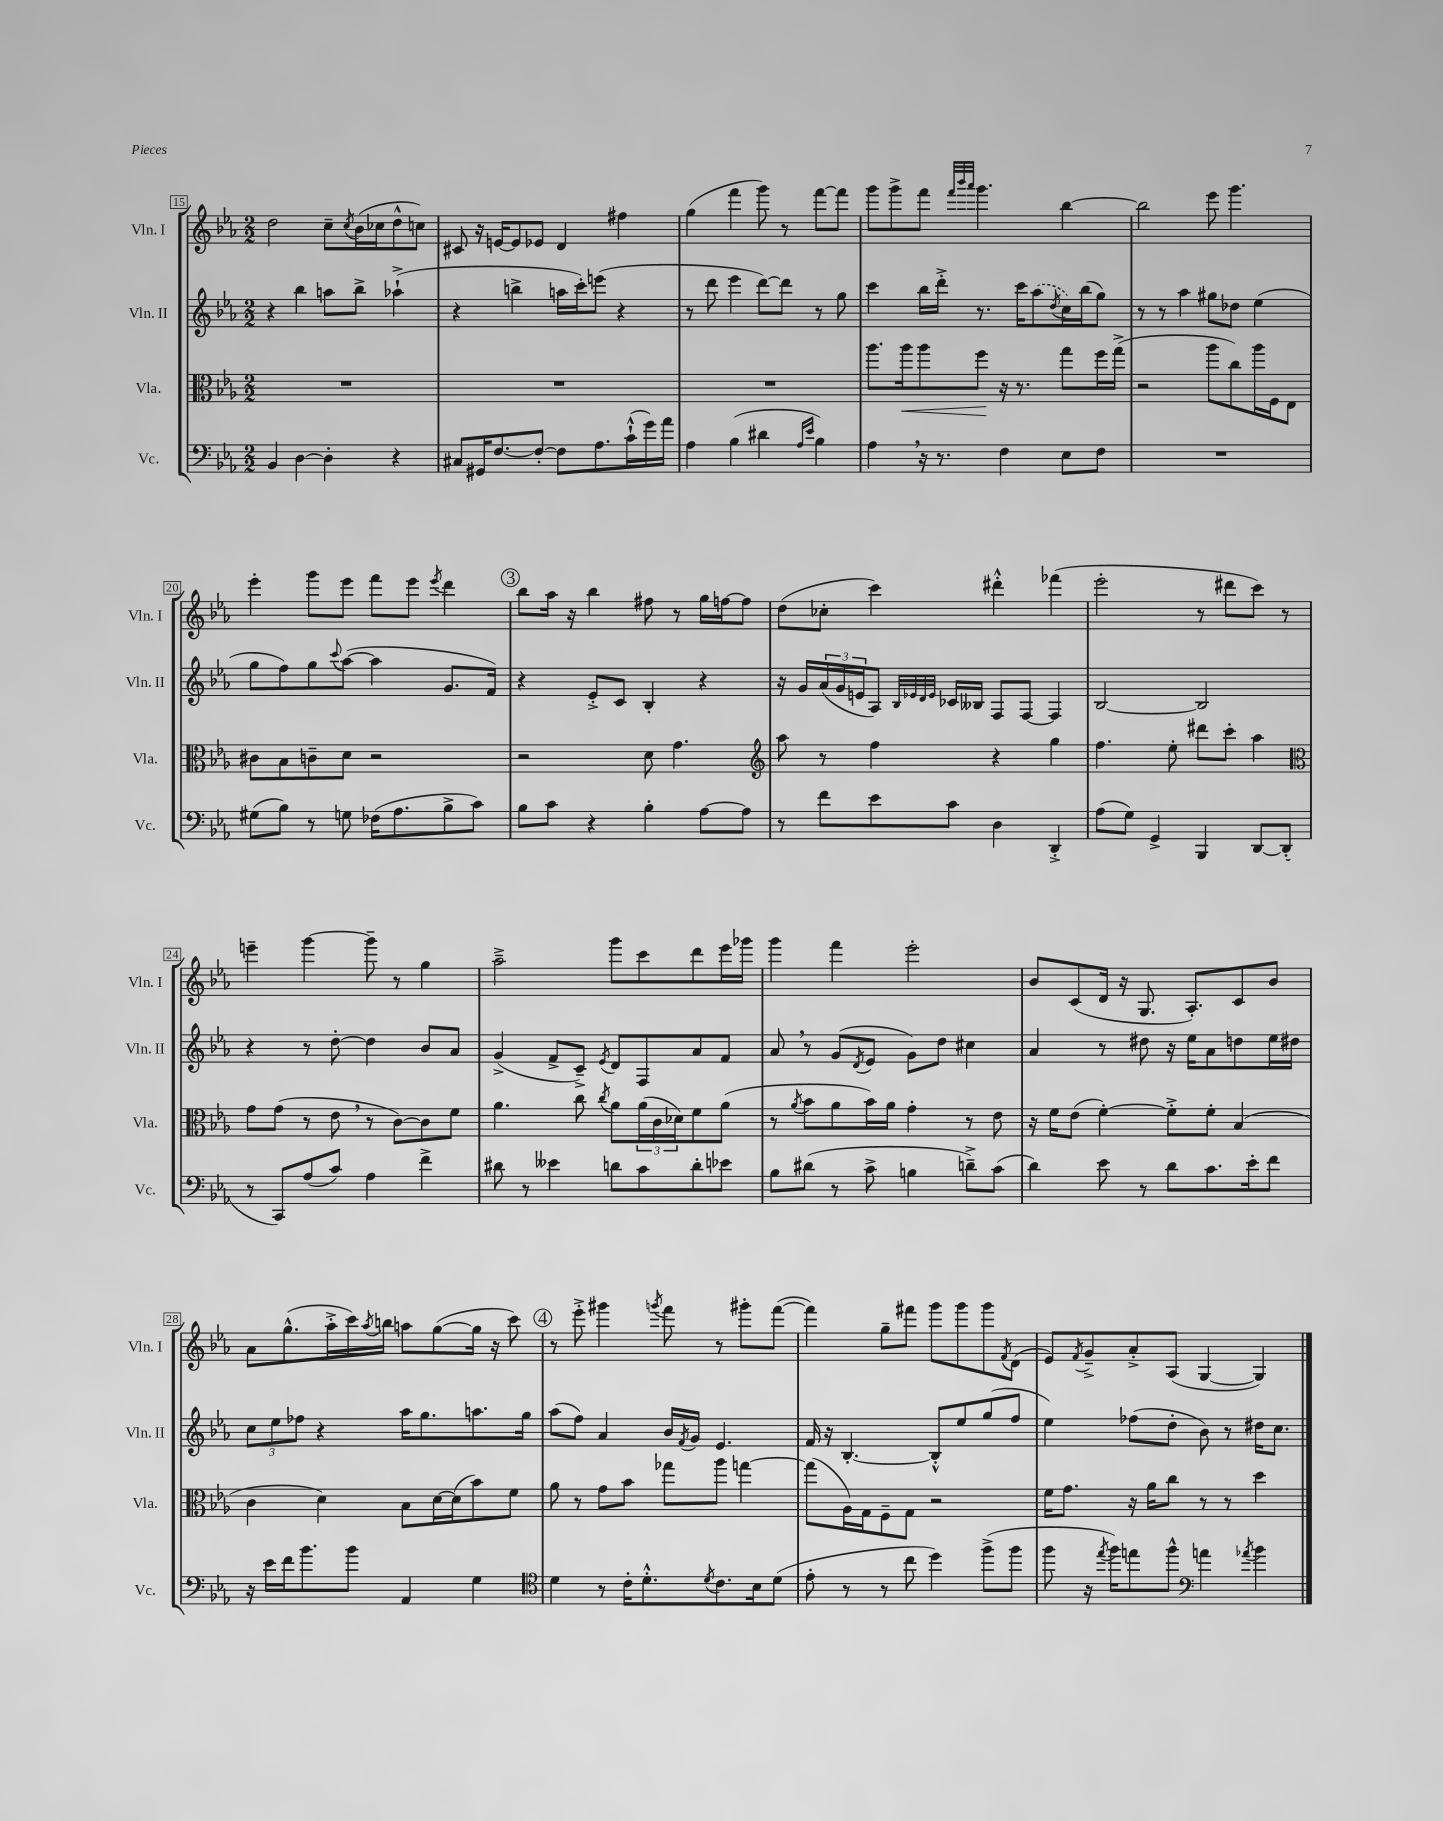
<<
\new StaffGroup <<
\new Staff = "s0" \with { instrumentName = "Vln. I" shortInstrumentName = "Vln. I" } {
    \clef treble \key ees \major \numericTimeSignature \time 2/2
    d''2 c''8-- \acciaccatura { c''8 } bes'16( ces''16 d''8-^ c''8) |
    cis'8 r16 e'16~ e'8 ees'8 d'4 fis''4 |
    g''4( f'''4 g'''8) r8 f'''8~ f'''8 |
    g'''8 g'''8-> f'''8 \grace { f'''32 bes'''32 aes'''32 } g'''4. bes''4~ |
    bes''2 ees'''8 g'''4. |
    ees'''4-. g'''8 ees'''8 f'''8 ees'''8 \acciaccatura { ees'''8 } d'''4 |
    \mark \markup { \circle "3" } bes''8 aes''16 r16 bes''4 fis''8 r8 g''16 f''16~ f''8 |
    d''8( ces''8-. c'''4) dis'''4-.-^ fes'''4( |
    ees'''2-. r8 dis'''8 c'''8) r8 |
    e'''4-- g'''4~ g'''8-- r8 g''4 |
    aes''2---> g'''8 c'''8 d'''8 ees'''16 ges'''16 |
    g'''4 f'''4 ees'''2-. |
    bes'8 c'8( d'16 r16 g8. aes8.-.) c'8 bes'8 |
    aes'8 g''8.-^( aes''16-.-> c'''16) \acciaccatura { aes''8 } b''16 a''8 g''8~( g''16 r16 c'''8) |
    \mark \markup { \circle "4" } r8 ees'''8-.-> gis'''4 \acciaccatura { g'''8 } f'''8 r8 gis'''8-. f'''8~( |
    f'''4) g''8-- fis'''8 g'''8 g'''8 g'''8 \acciaccatura { f'8 } d'8( |
    ees'8) \acciaccatura { f'8 } g'8---> aes'8-.-> aes8( g4~ g4) \bar "|." |
}
\new Staff = "s1" \with { instrumentName = "Vln. II" shortInstrumentName = "Vln. II" } {
    \clef treble \key ees \major \numericTimeSignature \time 2/2
    r4 bes''4 a''8 bes''8-> aes''4-!->( |
    r4 b''4-> a''16 c'''16-.) e'''8( r4 |
    r8 d'''8 ees'''4 d'''8~) d'''8 r8 g''8 |
    c'''4 bes''16 d'''16-.-> r8. c'''16 \once \slurDashed aes''8( \acciaccatura { d''8 } c''16) bes''16( g''8) |
    r8 r8 aes''4 gis''8 des''8 ees''4( |
    g''8 f''8) g''8 \appoggiatura { c'''8 } aes''8~( aes''4 g'8. f'16) |
    \mark \markup { \circle "3" } r4 ees'8-.-> c'8 bes4-. r4 |
    r16 g'16 \tuplet 3/2 { aes'16( g'16 e'16 } aes8) \grace { bes32 ees'32 d'32 ees'32 } ces'16 beses16 f8 f8~ f4 |
    bes2~ bes2 |
    r4 r8 d''8~-. d''4 bes'8 aes'8 |
    g'4->( f'8-> c'8--->) \acciaccatura { ees'8 } d'8 f8 aes'8 f'8 |
    aes'8 \breathe r8 g'8( \acciaccatura { d'8 } ees'8 g'8) d''8 cis''4 |
    aes'4 r8 dis''8 r16 ees''16 aes'8 d''8 ees''16 dis''16 |
    \tuplet 3/2 { c''8 ees''8 fes''8 } r4 aes''16 g''8. a''8. g''16 |
    \mark \markup { \circle "4" } aes''8( f''8) aes'4 bes'16 \acciaccatura { f'8 } g'16 ees'4. |
    f'16 r16 bes4.~-. bes8-.-^ ees''8 g''8( f''8 |
    ees''4) fes''8( d''8-. bes'8) r8 dis''16 c''8. \bar "|." |
}
\new Staff = "s2" \with { instrumentName = "Vla." shortInstrumentName = "Vla." } {
    \clef alto \key ees \major \numericTimeSignature \time 2/2
    R1 |
    R1 |
    R1 |
    aes''8. aes''16\< aes''8 f''8\! r16 r8. g''8 f''16 g''16->( |
    r2 aes''8 c''8) aes''16 f16 ees8 |
    cis'8 bes8 c'8-- d'8 r2 |
    \mark \markup { \circle "3" } r2 d'8 g'4. |
    \clef treble aes''8 r8 f''4 r4 g''4 |
    f''4. ees''8-. dis'''8 c'''8-. aes''4 |
    \clef alto g'8 g'8( r8 ees'8 \breathe r8 c'8~) c'8 f'8 |
    aes'4. c''8 \acciaccatura { c''8 } aes'8 \tuplet 3/2 { aes'16( c'16 des'16) } f'8 aes'8( |
    r8 \acciaccatura { aes'8 } bes'8 aes'8 bes'16) aes'16 g'4-. r8 ees'8 |
    r16 f'16 ees'8( f'4~-.) f'8-.-> f'8-. bes4( |
    c'4 d'4) bes8 d'16~ d'16( bes'8) f'8 |
    \mark \markup { \circle "4" } aes'8 r8 g'8 bes'8 ges''8 aes''8 g''4~ |
    g''8( aes16) g16 f8-- g8 r2 |
    f'16 g'8. r16 aes'16 c''8 r8 r8 d''4 \bar "|." |
}
\new Staff = "s3" \with { instrumentName = "Vc." shortInstrumentName = "Vc." } {
    \clef bass \key ees \major \numericTimeSignature \time 2/2
    bes,4 d4~ d4-. r4 |
    cis8 gis,16 f8.~ f8~-. f8 aes8. c'16-!-^( g'16) aes'16 |
    aes4 bes4( dis'4 \grace { aes16 ees'16 } bes4) |
    aes4 \breathe r16 r8. f4 ees8 f8 |
    R1 |
    gis8( bes8) r8 g8 fes16( aes8. bes8-> c'8) |
    \mark \markup { \circle "3" } bes8 c'8 r4 bes4-. aes8~ aes8 |
    r8 f'8 ees'8 c'8 d4 d,4-.-> |
    aes8( g8) g,4-> bes,,4 d,8~ d,8-.( |
    r8 c,8) aes8( c'8) aes4 f'4-> |
    dis'8 r8 eeses'4 d'8 c'8 d'8-. ees'8 |
    bes8 dis'8( r8 c'8-> b4 d'8--->) c'8( |
    d'4) ees'8 r8 d'8 c'8. ees'16-. f'8 |
    r16 ees'16 f'16 bes'8. bes'8 aes,4 g4 |
    \mark \markup { \circle "4" } \clef tenor d'4 r8 c'16-. d'8.-.-^ \acciaccatura { d'8 } c'8. bes16 d'8( |
    ees'8-. r8 r8 c''8 d''4) f''8->( f''8 |
    f''8 r16 \acciaccatura { ees''8 } f''16) e''8 f''8-^ \clef bass a'4 \acciaccatura { aes'8 } bes'4 \bar "|." |
}
>>
>>
\layout { \context { \Score currentBarNumber = #15 \override BarNumber.stencil = #(make-stencil-boxer 0.1 0.3 ly:text-interface::print) } }
